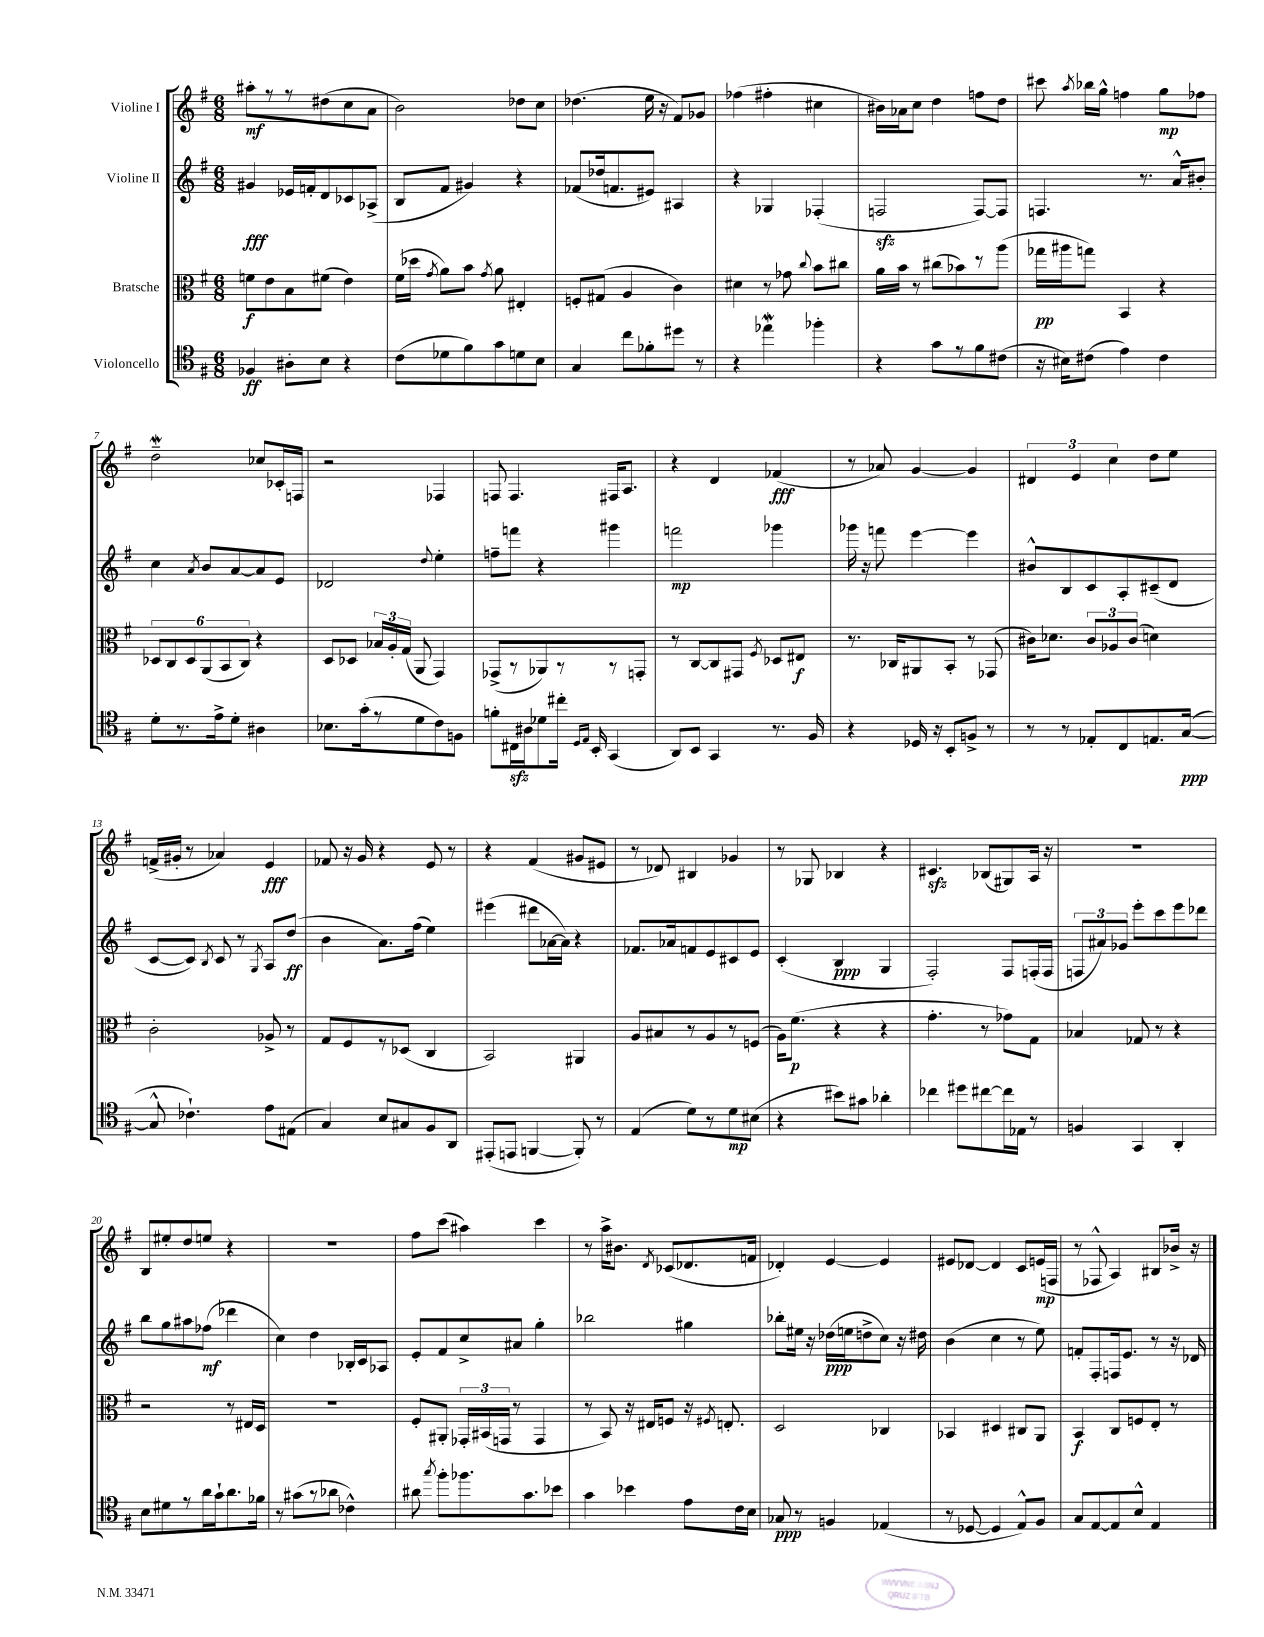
<<
\new StaffGroup <<
\new Staff = "s0" \with { instrumentName = "Violine I" } {
    \clef treble \key g \major \numericTimeSignature \time 6/8
    \autoBeamOff ais''8[-.\mf r8 r8 dis''8( c''8 a'8] |
    b'2) des''8[ c''8] |
    des''4.( e''16 r16 fis'8[) ges'8] |
    fes''4( fis''4-. cis''4 |
    bis'16[) aes'16 c''8] d''4 f''8[ d''8] |
    cis'''8 \acciaccatura { a''8 } bes''16[ g''16]-^ f''4 g''8[\mp fes''8] |
    d''2--\mordent ces''8[ ces'16-. f16] |
    r2 fes4 |
    f8 f4. fis16[ a8.] |
    r4 d'4 fes'4\fff( |
    r8 aes'8) g'4~ g'4 |
    \tuplet 3/2 { dis'4 e'4 c''4 } d''8[ e''8] |
    f'16[->( gis'16]-. r8 aes'4) e'4\fff |
    fes'8 r16 g'16 r4 e'8 r8 |
    r4 fis'4( gis'8[ eis'8] |
    r8 des'8) bis4 ges'4 |
    r8 ges8 bes4 r4 |
    cis'4.\sfz bes8[( gis8) a16] r16 |
    R2. |
    b8[ eis''8-. d''8 e''8] r4 |
    R2. |
    fis''8[ c'''8]( ais''4) c'''4 |
    r8 a''16[-> bis'8.] \acciaccatura { d'8 } ces'8[( des'8. f'16] |
    des'4-.) e'4~ e'4 |
    eis'8[ des'8]~ des'4 c'8[ e'16\mp( f16] |
    r8 fes8-^ a4) bis8[ bes'16]-> r16 \bar "|." |
}
\new Staff = "s1" \with { instrumentName = "Violine II" } {
    \clef treble \key g \major \numericTimeSignature \time 6/8
    \autoBeamOff gis'4\fff ees'16[ f'16-. d'8 ces'8 aes8]->( |
    b8[ fis'8] gis'4) r4 |
    fes'8[( des''16 f'8. eis'8]) ais4 |
    r4 ges4 fes4-.( |
    f2\sfz f8[~) f8] |
    f4. r8. a'16[-^ bis'8]-. |
    c''4 \acciaccatura { a'8 } b'8[ a'8~ a'8 e'8] |
    des'2 \appoggiatura { d''8 } e''4-. |
    f''8[-- f'''8] r4 gis'''4 |
    f'''2\mp ges'''4 |
    ges'''16 r16 f'''8 e'''4~ e'''4 |
    bis'8[-^ b8 c'8 a8-. cis'8--( d'8] |
    c'8[~ c'8]) \acciaccatura { b8 } c'8 r8 \acciaccatura { g8 } a8[ d''8]\ff( |
    b'4 a'8.[) fis''16]( e''4) |
    eis'''4( dis'''8[ aes'16~ aes'16]) r4 |
    fes'8.[ aes'16 f'8 e'8 cis'8 e'8] |
    c'4-.( b4\ppp g4 |
    fis2-.) fis8[ f16-.( f16] |
    \tuplet 3/2 { f8[ ais'8) ges'8] } e'''8[-. c'''8 e'''8 des'''8] |
    b''8[ g''8 ais''8 fes''8]\mf( des'''4 |
    c''4) d''4 bes16[-. c'16 aes8] |
    e'8[-. fis'8 c''8-> ais'8] g''4-. |
    bes''2 gis''4 |
    bes''8[-. eis''16] r16 des''16[\ppp( e''16 d''8-> c''8]) r16 dis''16 |
    b'4( c''4 r8 e''8) |
    f'8[-. fis8-. f16 e'8.] r8 r16 des'16 \bar "|." |
}
\new Staff = "s2" \with { instrumentName = "Bratsche" } {
    \clef alto \key g \major \numericTimeSignature \time 6/8
    \autoBeamOff f'8[\f e'8 b8 fis'8]( e'4) |
    fis'16[( des''16] \acciaccatura { g'8 } a'8[) b'8] \acciaccatura { g'8 } a'8 eis4-. |
    f8[-. gis8]( a4 c'4) |
    dis'4 r8 ges'8 \appoggiatura { c''8 } b'8[ cis''8] |
    a'16[ b'16] r8 cis''8[( bes'8) r8 a''8]( |
    ges''16[\pp ais''16 g''8]) b,4 r4 |
    \tuplet 6/4 { des8[ c8 des8 a,8( b,8 c8]) } r4 |
    d8[ des8] \tuplet 3/2 { bes16[ a16-. g16]( } a,8 g,4) |
    ges,8[->( r8 aes,8) r8 r8 g,8]-. |
    r8 c8[~ c8 gis,8] \acciaccatura { fis8 } des8[ eis8]\f |
    r8. ces16[ ais,8 b,8]-. r8 ges,8( |
    cis'16[) des'8.] \tuplet 3/2 { cis'8[ aes8 cis'8]( } d'4) |
    c'2-. aes8-> r8 |
    g8[ fis8 r8 des8]( c4 |
    b,2) ais,4 |
    a8[ bis8 r8 a8 r8 f8]( |
    a16[) fis'8.]\p( r4 r4 |
    g'4.-. r8 ges'8[) g8] |
    bes4 ges8 r8 r4 |
    r2 r8 eis16[ d16] |
    R2. |
    fis8[-. ais,8]-. \tuplet 3/2 { ges,16[-. bis,16( g,16] } r8 g,4 |
    r8 b,8) r16 eis16[ f8] r16 \acciaccatura { fis8 } e8.-. |
    d2 ces4 |
    bes,4 dis4 cis8[ a,8] |
    b,4\f c8[ f8 e8]-. r8 \bar "|." |
}
\new Staff = "s3" \with { instrumentName = "Violoncello" } {
    \clef tenor \key g \major \numericTimeSignature \time 6/8
    \autoBeamOff fes4\ff ais8[-. b8] r4 |
    c'8[( des'8 fis'8) g'8 d'8 b8] |
    g4 c''8[ fes'8-. dis''8] r8 |
    r4 ees''4\mordent fes''4-. |
    r4 g'8[ r8 fis'8 cis'8]( |
    r16 bis16[) cis'8]( e'4) cis'4 |
    d'8[-. r8. e'16-> d'8]-. ais4 |
    bes8.[ g'16-.( r8 d'8 c'8) f8] |
    f'8[-. cis16\sfz ais16 des'8 cis''16]-. \grace { d16[ e16] } b,16-. g,4( |
    a,8[) b,8] g,4 r8. fis16 |
    r4 des16 r16 b,8[-. f8]-> r8 |
    r8 r8 ees8[-. c8 e8. g16]~\ppp( |
    g8-^ ces'4.-!) e'8[ eis8]( |
    g4) b8[ gis8 fis8 a,8] |
    eis,8[-.( e,8] f,4~ f,8-.) r8 |
    e4( d'8[) r8 d'8\mp bis8]( |
    r4 bis'8[) gis'8] aes'4-. |
    ces''4 dis''8[ cis''8~ cis''16 ees16] r8 |
    f4 g,4 a,4-. |
    b8[ dis'8 r8 a'16 g'16-! a'8. fes'16] |
    r8 gis'8[( r8 aes'8] ces'4-^) |
    ais'8 \acciaccatura { g''8 } fis''8[-. fes''8. g'8. bes'8] |
    g'4 bes'4 e'8[ c'16 b16] |
    ges8\ppp r8 f4 ees4( |
    r8 des8~ des4 e8[-^) fis8] |
    g8[ e8~ e8 b8]-^ e4 \bar "|." |
}
>>
>>
